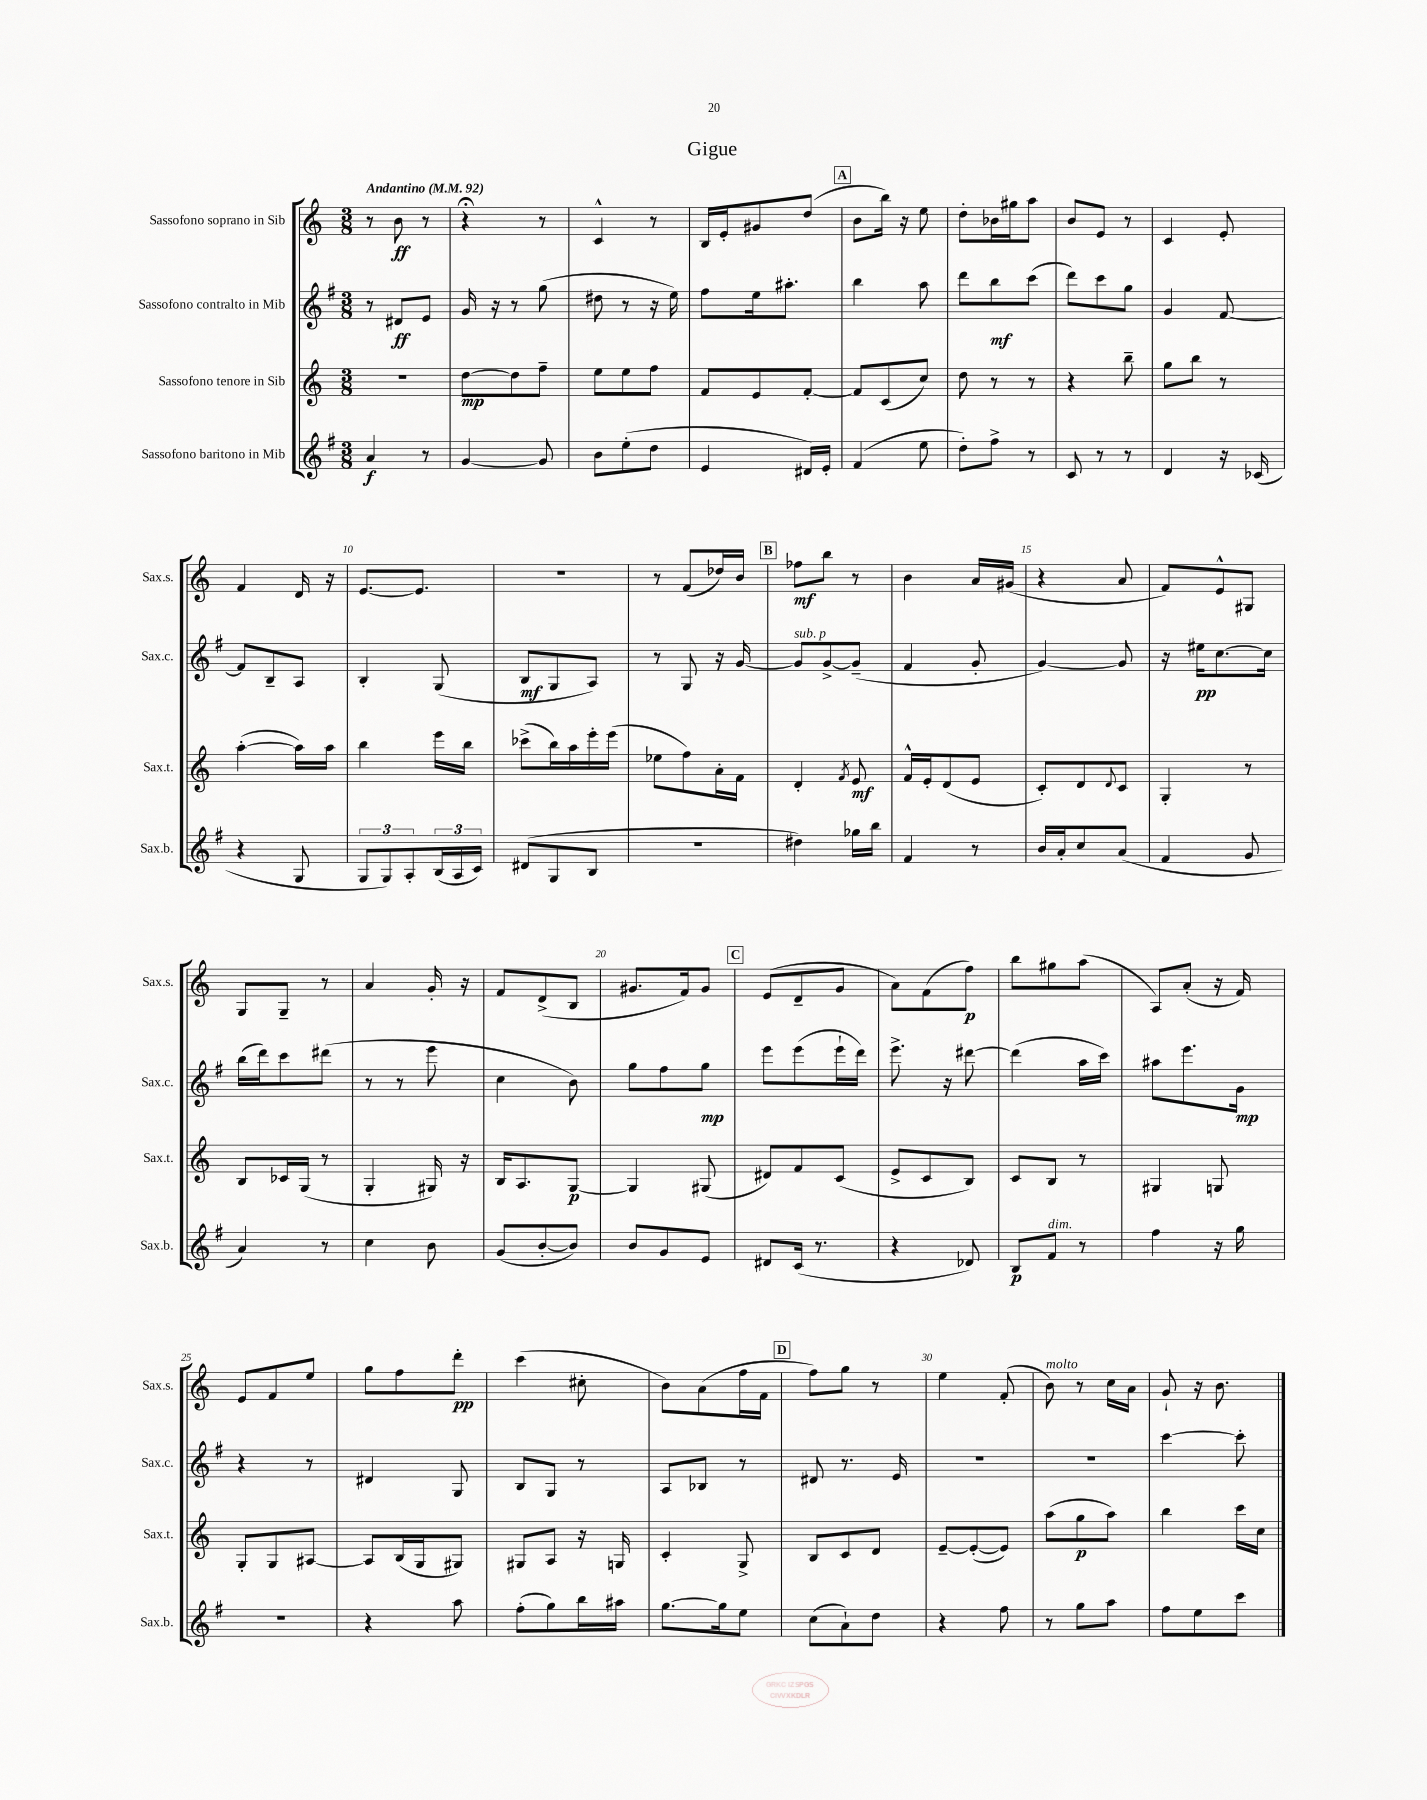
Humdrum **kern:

**kern	**dynam	**kern	**dynam	**kern	**dynam	**kern	**dynam
*part4	*part4	*part3	*part3	*part2	*part2	*part1	*part1
*staff4	*staff4	*staff3	*staff3	*staff2	*staff2	*staff1	*staff1
*I"Sassofono baritono in Mib	*	*I"Sassofono tenore in Sib	*	*I"Sassofono contralto in Mib	*	*I"Sassofono soprano in Sib	*
*I'Sax.b.	*	*I'Sax.t.	*	*I'Sax.c.	*	*I'Sax.s.	*
*clefG2	*	*clefG2	*	*clefG2	*	*clefG2	*
*k[f#]	*	*k[]	*	*k[f#]	*	*k[]	*
*M3/8	*	*M3/8	*	*M3/8	*	*M3/8	*
*MM92	*	*MM92	*	*MM92	*	*MM92	*
=1	=1	=1	=1	=1	=1	=1	=1
!	!	!	!	!	!	!LO:TX:a:B:t=Andantino	!
4a/	f	4.r	.	8r	.	8r	.
.	.	.	.	8d#X/L	ff	8b\	ff
8r	.	.	.	8e/J	.	8r	.
=2	=2	=2	=2	=2	=2	=2	=2
[4g/	.	[8dd\L	mp	16g/	.	4r;<	.
.	.	.	.	16r	.	.	.
.	.	8dd\]	.	8r	.	.	.
8g/]	.	8ff~\J	.	(8gg\	.	8r	.
=3	=3	=3	=3	=3	=3	=3	=3
8b\L	.	8ee\L	.	8dd#X\	.	4c^^/	.
(8ee'\	.	8ee\	.	8r	.	.	.
8dd\J	.	8ff\J	.	16r	.	8r	.
.	.	.	.	16ee\)	.	.	.
=4	=4	=4	=4	=4	=4	=4	=4
4e/	.	8f/L	.	8ff#\L	.	16B/LL	.
.	.	.	.	.	.	16e'/J	.
.	.	8e/	.	16ee\k	.	8g#X/	.
.	.	.	.	8.aa#X'\J	.	.	.
16d#X/LL)	.	[8f'/J	.	.	.	(8dd/J	.
16e'/JJ	.	.	.	.	.	.	.
!!LO:REH:place=s1:t=A
=5	=5	=5	=5	=5	=5	=5	=5
(4f#/	.	8f/L]	.	4bb\	.	8b\L	.
.	.	(8c/	.	.	.	16bb\Jk)	.
.	.	.	.	.	.	16r	.
8ee\	.	8cc/J)	.	8aa\	.	8ee\	.
=6	=6	=6	=6	=6	=6	=6	=6
8dd'\L)	.	8dd\	.	8ddd\L	.	8dd'\L	.
8ff#^\J	.	8r	.	8bb\	mf	16b-X\L	.
.	.	.	.	.	.	16gg#X\J	.
8r	.	8r	.	(8ccc\J	.	8aa\J	.
=7	=7	=7	=7	=7	=7	=7	=7
8c/	.	4r	.	8ddd\L)	.	8b/L	.
8r	.	.	.	8ccc\	.	8e/J	.
8r	.	8bb~\	.	8gg\J	.	8r	.
=8	=8	=8	=8	=8	=8	=8	=8
4d/	.	8gg\L	.	4g/	.	4c/	.
.	.	8bb\J	.	.	.	.	.
16r	.	8r	.	[8f#/	.	8e'/	.
(16c-X/	.	.	.	.	.	.	.
!!LO:LB:g=z
=9	=9	=9	=9	=9	=9	=9	=9
4r	.	([4aa'\	.	8f#/L]	.	4f/	.
.	.	.	.	8B~/	.	.	.
8G/	.	16aa\LL])	.	8A/J	.	16d/	.
.	.	16aa\JJ	.	.	.	16r	.
=10	=10	=10	=10	=10	=10	=10	=10
12G/L	.	4bb\	.	4B'/	.	[8.e/L	.
12G/)	.	.	.	.	.	.	.
12A'/	.	.	.	.	.	.	.
.	.	.	.	.	.	8.e/J]	.
(24B/L	.	16eee\LL	.	(8G/	.	.	.
24A/	.	.	.	.	.	.	.
.	.	16bb\JJ	.	.	.	.	.
24c/JJ)	.	.	.	.	.	.	.
=11	=11	=11	=11	=11	=11	=11	=11
(8d#X/L	.	(8ccc-X^\L	.	8B/L	mf	4.r	.
8G/	.	16bb\L)	.	8G/	.	.	.
.	.	16aa\	.	.	.	.	.
8B/J	.	16eee'\	.	8A/J)	.	.	.
.	.	(16eee\JJ	.	.	.	.	.
=12	=12	=12	=12	=12	=12	=12	=12
4.r	.	8ee-X\L	.	8r	.	8r	.
.	.	8ff\)	.	8G/	.	(8f/L	.
.	.	16a'\L	.	16r	.	16dd-X/L)	.
.	.	16f\JJ	.	[16g/	.	16b/JJ	.
!!LO:REH:place=s1:t=B
=13	=13	=13	=13	=13	=13	=13	=13
!	!	!	!	!LO:TX:a:i:t=sub. p	!	!	!
4dd#X\)	.	4d'/	.	8g/L]	.	8ff-X\L	mf
.	.	.	.	[8g^/	.	8bb\J	.
.	.	8qf/	.	.	.	.	.
16gg-X\LL	.	8e/	mf	(8g~/J]	.	8r	.
16bb\JJ	.	.	.	.	.	.	.
=14	=14	=14	=14	=14	=14	=14	=14
4f#/	.	16f^^/LL	.	4f#/	.	4b\	.
.	.	16e'/J	.	.	.	.	.
.	.	(8d/	.	.	.	.	.
8r	.	8e/J	.	8g'/	.	16a/LL	.
.	.	.	.	.	.	(16g#X/JJ	.
=15	=15	=15	=15	=15	=15	=15	=15
16b/LL	.	8c'/L)	.	[4g/)	.	4r	.
16a'/J	.	.	.	.	.	.	.
8cc/	.	8d/	.	.	.	.	.
.	.	8qqd/	.	.	.	.	.
(8a/J	.	8c/J	.	8g/]	.	8a/	.
=16	=16	=16	=16	=16	=16	=16	=16
4f#/	.	4G'/	.	16r	.	8f/L)	.
.	.	.	.	16ee#X\KL	pp	.	.
.	.	.	.	[8.cc\	.	8e^^/	.
8g/	.	8r	.	.	.	8G#X/J	.
.	.	.	.	16cc\Jk]	.	.	.
!!LO:LB:g=z
=17	=17	=17	=17	=17	=17	=17	=17
4a/)	.	8B/L	.	(16bb\LL	.	8G/L	.
.	.	.	.	16ddd\J)	.	.	.
.	.	16c-X/L	.	8ccc\	.	8G~/J	.
.	.	(16G/JJ	.	.	.	.	.
8r	.	8r	.	(8ddd#X\J	.	8r	.
=18	=18	=18	=18	=18	=18	=18	=18
4cc\	.	4G'/	.	8r	.	4a/	.
.	.	.	.	8r	.	.	.
8b\	.	16G#X/)	.	8eee\	.	16g'/	.
.	.	16r	.	.	.	16r	.
=19	=19	=19	=19	=19	=19	=19	=19
(8g/L	.	16B/KL	.	4cc\	.	8f/L	.
.	.	8.A/	.	.	.	.	.
[8b'/	.	.	.	.	.	(8d^/	.
8b/J])	.	[8G/J	p	8b\)	.	8B/J	.
=20	=20	=20	=20	=20	=20	=20	=20
8b/L	.	4G/]	.	8gg\L	.	8.g#X/L	.
8g/	.	.	.	8ff#\	.	.	.
.	.	.	.	.	.	16f/k)	.
8e/J	.	(8G#X/	.	8gg\J	mp	8g#/J	.
!!LO:REH:place=s1:t=C
=21	=21	=21	=21	=21	=21	=21	=21
8d#X/L	.	8d#X/L)	.	8eee\L	.	(8e/L	.
(16c/Jk	.	8f/	.	(8eee\	.	8d~/	.
8.r	.	.	.	.	.	.	.
.	.	(8c/J	.	16eee`\L	.	8g/J	.
.	.	.	.	16ddd\JJ)	.	.	.
=22	=22	=22	=22	=22	=22	=22	=22
4r	.	8e^/L	.	8.eee^\	.	8a\L)	.
.	.	8c/	.	.	.	(8f\	.
.	.	.	.	16r	.	.	.
8d-X/)	.	8B/J)	.	[8ddd#X\	.	8ff\J)	p
=23	=23	=23	=23	=23	=23	=23	=23
8B/L	p	8c/L	.	(4ddd#\]	.	8bb\L	.
!LO:TX:a:i:t=dim.	!	!	!	!	!	!	!
8f#/J	.	8B/J	.	.	.	8gg#X\	.
8r	.	8r	.	16aa\LL	.	(8aa\J	.
.	.	.	.	16ccc\JJ)	.	.	.
=24	=24	=24	=24	=24	=24	=24	=24
4ff#\	.	4G#X/	.	8aa#X\L	.	8A/L)	.
.	.	.	.	8.eee\	.	(8a'/J	.
16r	.	8Gn/	.	.	.	16r	.
16gg\	.	.	.	16g\Jk	mp	16f/)	.
!!LO:LB:g=z
=25	=25	=25	=25	=25	=25	=25	=25
4.r	.	8G'/L	.	4r	.	8e/L	.
.	.	8G/	.	.	.	8f/	.
.	.	[8A#X/J	.	8r	.	8ee/J	.
=26	=26	=26	=26	=26	=26	=26	=26
4r	.	8A#/L]	.	4d#X/	.	8gg\L	.
.	.	(16B/L	.	.	.	8ff\	.
.	.	16G/J	.	.	.	.	.
8aa\	.	8G#X/J)	.	8G/	.	8ddd'\J	pp
=27	=27	=27	=27	=27	=27	=27	=27
(8ff#'\L	.	8G#X/L	.	8B/L	.	(4ccc\	.
8gg\)	.	8A/J	.	8G/J	.	.	.
16bb\L	.	16r	.	8r	.	8cc#X'\	.
16aa#X\JJ	.	16Gn/	.	.	.	.	.
=28	=28	=28	=28	=28	=28	=28	=28
[8.gg\L	.	4c'/	.	8A/L	.	8b\L)	.
.	.	.	.	8B-X/J	.	(8a\	.
16gg\k]	.	.	.	.	.	.	.
8ee\J	.	8G^/	.	8r	.	16ff\L	.
.	.	.	.	.	.	16f\JJ	.
!!LO:REH:place=s1:t=D
=29	=29	=29	=29	=29	=29	=29	=29
(8cc\L	.	8B/L	.	8d#X/	.	8ff\L)	.
8a`\)	.	8c/	.	8.r	.	8gg\J	.
8dd\J	.	8d/J	.	.	.	8r	.
.	.	.	.	16e/	.	.	.
=30	=30	=30	=30	=30	=30	=30	=30
4r	.	[8e~/L	.	4.r	.	4ee\	.
.	.	(8e'/_	.	.	.	.	.
8ff#\	.	8e/J])	.	.	.	(8f'/	.
=31	=31	=31	=31	=31	=31	=31	=31
!	!	!	!	!	!	!LO:TX:a:i:t=molto	!
8r	.	(8aa\L	.	4.r	.	8b\)	.
8gg\L	.	8gg\	p	.	.	8r	.
8aa\J	.	8aa\J)	.	.	.	16cc\LL	.
.	.	.	.	.	.	16a\JJ	.
=32	=32	=32	=32	=32	=32	=32	=32
8ff#\L	.	4bb\	.	[4ccc\	.	8g`/	.
8ee\	.	.	.	.	.	16r	.
.	.	.	.	.	.	8.b\	.
8ccc\J	.	16ccc\LL	.	8ccc'\]	.	.	.
.	.	16cc\JJ	.	.	.	.	.
==	==	==	==	==	==	==	==
*-	*-	*-	*-	*-	*-	*-	*-
